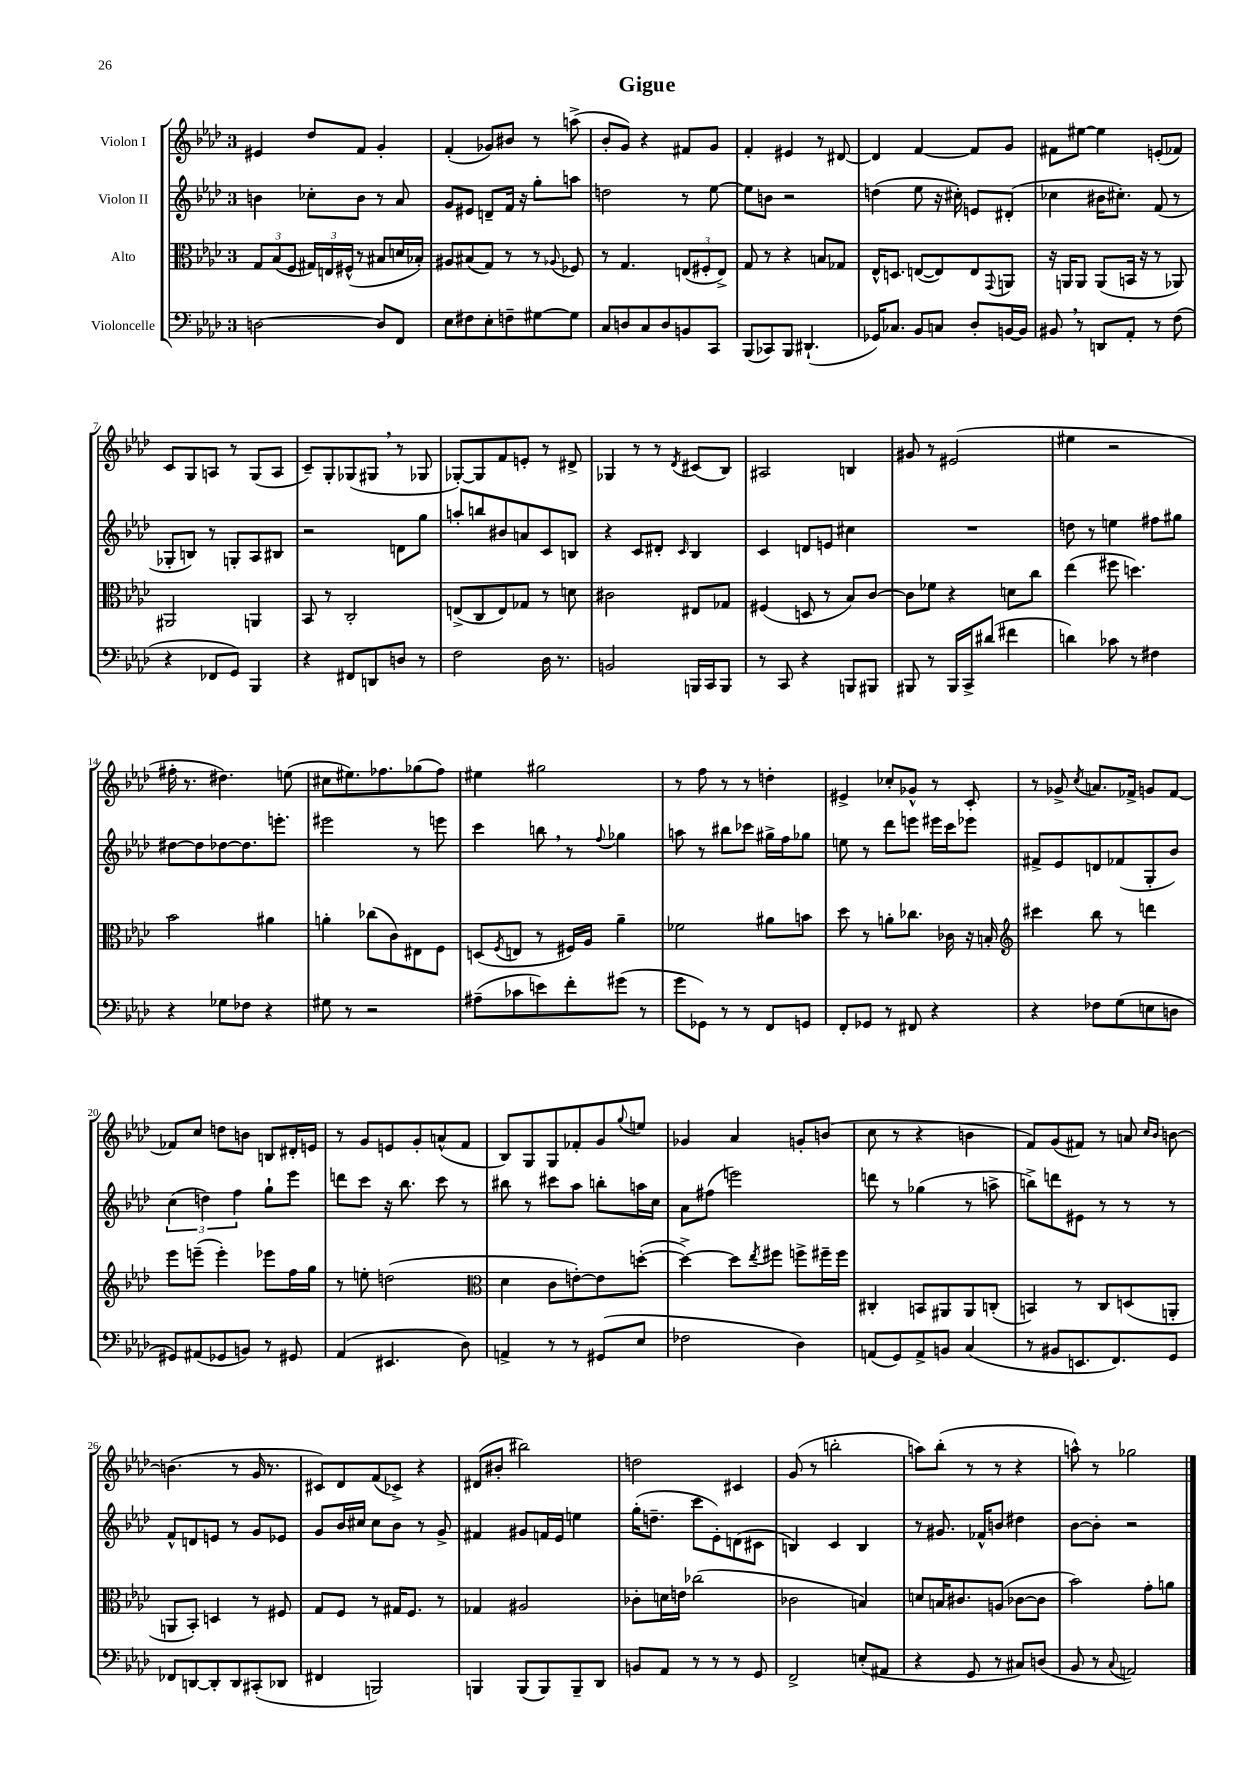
\header { title = "Gigue" }
<<
\new StaffGroup <<
\new Staff = "s0" \with { instrumentName = "Violon I" } {
    \clef treble \key aes \major \once \override Staff.TimeSignature.style = #'single-digit \time 3/4
    eis'4 des''8 f'8 g'4-. |
    f'4-.( ges'8) bis'8 r8 a''8->( |
    bes'8-. g'8) r4 fis'8 g'8 |
    f'4-. eis'4 r8 dis'8~ |
    dis'4 f'4~ f'8 g'8 |
    fis'8 eis''8~ eis''4 e'8-.( fes'8) |
    c'8 g8 a8 r8 g8( a8 |
    c'8--) g8-. ges8( gis8 \breathe r8 ges8 |
    ges8~-.) ges8 f'8 e'8-. r8 dis'8-> |
    ges4 r8 r8 \acciaccatura { des'8 } cis'8( bes8) |
    ais2 b4 |
    gis'8 r8 eis'2( |
    eis''4 r2 |
    fis''16-. r8. dis''4.) e''8( |
    cis''8 eis''8.) fes''8. ges''8( fes''8) |
    eis''4 gis''2 |
    r8 f''8 r8 r8 d''4-. |
    eis'4-> ces''8-. ges'8-^ r8 c'8-. |
    r8 ges'8-> \acciaccatura { c''8 } a'8. fes'16-> g'8 fes'8~ |
    fes'8 c''8 d''8 b'8 b8 dis'16-. e'16 |
    r8 g'8 e'8 g'8-. a'8-^( f'8 |
    bes8) g8 g8 fes'8-. g'8 \appoggiatura { g''8 } e''8 |
    ges'4 aes'4 g'8-. b'8( |
    c''8 r8 r4 b'4 |
    f'8) g'8( fis'8) r8 a'8 \grace { c''16 bes'16 } b'8~ |
    b'4.( r8 g'16 r8. |
    cis'8) des'8 f'8( ces'8->) r4 |
    dis'8( bis'8-. bis''2) |
    d''2 cis'4 |
    g'8( r8 b''2-. |
    a''8) bes''8-.( r8 r8 r4 |
    a''8-^) r8 ges''2 \bar "|." |
}
\new Staff = "s1" \with { instrumentName = "Violon II" } {
    \clef treble \key aes \major \once \override Staff.TimeSignature.style = #'single-digit \time 3/4
    b'4 ces''8-. b'8 r8 aes'8 |
    g'8 eis'8 d'8-- f'16 r16 g''8-. a''8 |
    d''2 r8 ees''8~ |
    ees''8 b'8 r2 |
    d''4( ees''8 r16 cis''16-.) e'8 dis'8-.( |
    ces''4 bis'16 cis''8.-.) f'8( r8 |
    ges8-. b8) r8 g8-. aes8 bis8 |
    r2 d'8 g''8 |
    a''8-. b''8 bis'8 a'8 c'8 b8 |
    r4 c'8 dis'8-. \grace { c'16 } bes4 |
    c'4 d'8 e'8 cis''4 |
    R2. |
    d''8 r8 e''4 fis''8 gis''8 |
    dis''8~ dis''8 des''8~ des''8. e'''8.-. |
    eis'''2 r8 e'''8 |
    c'''4 b''8 \breathe r8 \appoggiatura { f''8 } ges''4 |
    a''8 r8 bis''8 ces'''8 gis''16-> f''16 ges''8 |
    e''8 r8 des'''8 e'''8 eis'''16 c'''16 ees'''8 |
    fis'8-> ees'8 d'8 fes'8( g8-. bes'8) |
    \tuplet 3/2 { c''4( d''4) f''4 } g''8-! ees'''8 |
    d'''8 c'''8 r16 bes''8. c'''8 r8 |
    bis''8 r8 cis'''8 aes''8 b''8-. a''16 c''16 |
    aes'8 fis''8( e'''2) |
    d'''8 r8 ges''4( r8 a''8-> |
    b''8->) d'''8 eis'8 r8 r8 r8 |
    f'8-^ d'8 e'8 r8 g'8 ees'8 |
    g'8 bes'16 cis''16 cis''8 bes'8 r8 g'8-> |
    fis'4 gis'8 f'16 ees'16 e''4 |
    g''16-.( d''8.-- c'''8 ees'8-.) d'8( cis'8 |
    b4) c'4 b4 |
    r8 gis'8. fes'16-^ b'8 dis''4 |
    bes'8~ bes'8-. r2 \bar "|." |
}
\new Staff = "s2" \with { instrumentName = "Alto" } {
    \clef alto \key aes \major \once \override Staff.TimeSignature.style = #'single-digit \time 3/4
    \tuplet 3/2 { g8 bes8( f8 } \tuplet 3/2 { gis16) e16 fis16-^( } r8 bis8 d'16 bes16-.) |
    ais8 bis8( g8) r8 r8 \appoggiatura { aes8 } fes8 |
    r8 g4. \tuplet 3/2 { e8( fis8-. e8->) } |
    g8 r8 r4 b8 ges8 |
    ees16-^ d8. e8~( e8) e8 \appoggiatura { g,8 } a,8 |
    r16 a,16 a,8 a,8( b,16 r16 r8 aes,8) |
    ais,2 a,4 |
    bes,8 r8 c2-. |
    e8->( c8 e8) ges8 r8 d'8 |
    cis'2 eis8 ges8 |
    fis4( d8 r8 bes8) c'8~ |
    c'8 fes'8 r4 d'8 c''8 |
    ees''4( fis''8 d''4.) |
    bes'2 ais'4 |
    a'4-. ces''8( c'8) eis8 f8 |
    d8( \acciaccatura { f8 } e8 r8 fis16) aes16 aes'4-- |
    fes'2 ais'8 b'8 |
    des''8 r8 a'8-. ces''8. ces'16 r16 b16-. |
    \clef treble cis'''4 bes''8 r8 d'''4 |
    ees'''8 e'''8--( e'''4-.) ees'''8 f''16 g''16 |
    r8 e''8-. d''2( |
    \clef alto des'4 c'8 e'8~-.) e'8 d''8~-.( |
    d''4~->) d''8 \acciaccatura { ees''8 } fis''8 f''8-> fis''16-- fis''16 |
    cis4-. b,8 ais,8 ais,8 c8-.( |
    b,4) r8 c8 d8( a,8-. |
    a,8 bes,8-.) d4 r8 fis8 |
    g8 f8 r8 gis16 f8. r8 |
    ges4 ais2 |
    ces'8-. d'16 e'16 ces''2( |
    ces'2 b4) |
    d'8 b16 cis'8. a8( ces'8~ ces'8 |
    bes'2) g'8-. a'8 \bar "|." |
}
\new Staff = "s3" \with { instrumentName = "Violoncelle" } {
    \clef bass \key aes \major \once \override Staff.TimeSignature.style = #'single-digit \time 3/4
    d2~ d8 f,8 |
    ees8 fis8 ees8-. f8-- gis8~ gis8 |
    c8 d8 c8 d8 b,8 c,8 |
    bes,,8( ces,8) bes,,8 dis,4.-!( |
    ges,16) ces8. bes,8 c8 des8-. b,16~ b,16 |
    bis,8 \breathe r8 d,8 aes,8-. r8 f8( |
    r4 fes,8 g,8) bes,,4 |
    r4 fis,8 d,8 d8 r8 |
    f2 des16 r8. |
    b,2 b,,16 c,16 b,,8 |
    r8 c,8 r4 b,,8 bis,,8 |
    bis,,8 r8 bis,,16 c,16-> dis'8( fis'4 |
    d'4) ces'8 r8 fis4 |
    r4 ges8 fes8 r4 |
    gis8 r8 r2 |
    ais8--( ces'8 e'8) f'8-. gis'8( r8 |
    g'8 ges,8) r8 r8 f,8 g,8 |
    f,8-. ges,8 r8 fis,8 r4 |
    r4 fes8 g8( e8 d8 |
    gis,8) ais,8( ges,8 b,8) r8 gis,8 |
    aes,4( eis,4. des8) |
    a,4-> r8 r8 gis,8( ees8 |
    fes2 des4) |
    a,8( g,8) a,8-> b,8 c4( |
    r8 bis,8 e,8. f,8.) g,8 |
    fes,8 d,8~ d,8-. d,8 cis,8-.( des,8 |
    fis,4 b,,2) |
    b,,4 b,,8( b,,8) b,,8-- des,8 |
    b,8 aes,8 r8 r8 r8 g,8 |
    f,2-> e8-.( ais,8 |
    r4 g,8 r8 cis8) d8( |
    bes,8 r8 \appoggiatura { c8 } a,2) \bar "|." |
}
>>
>>
